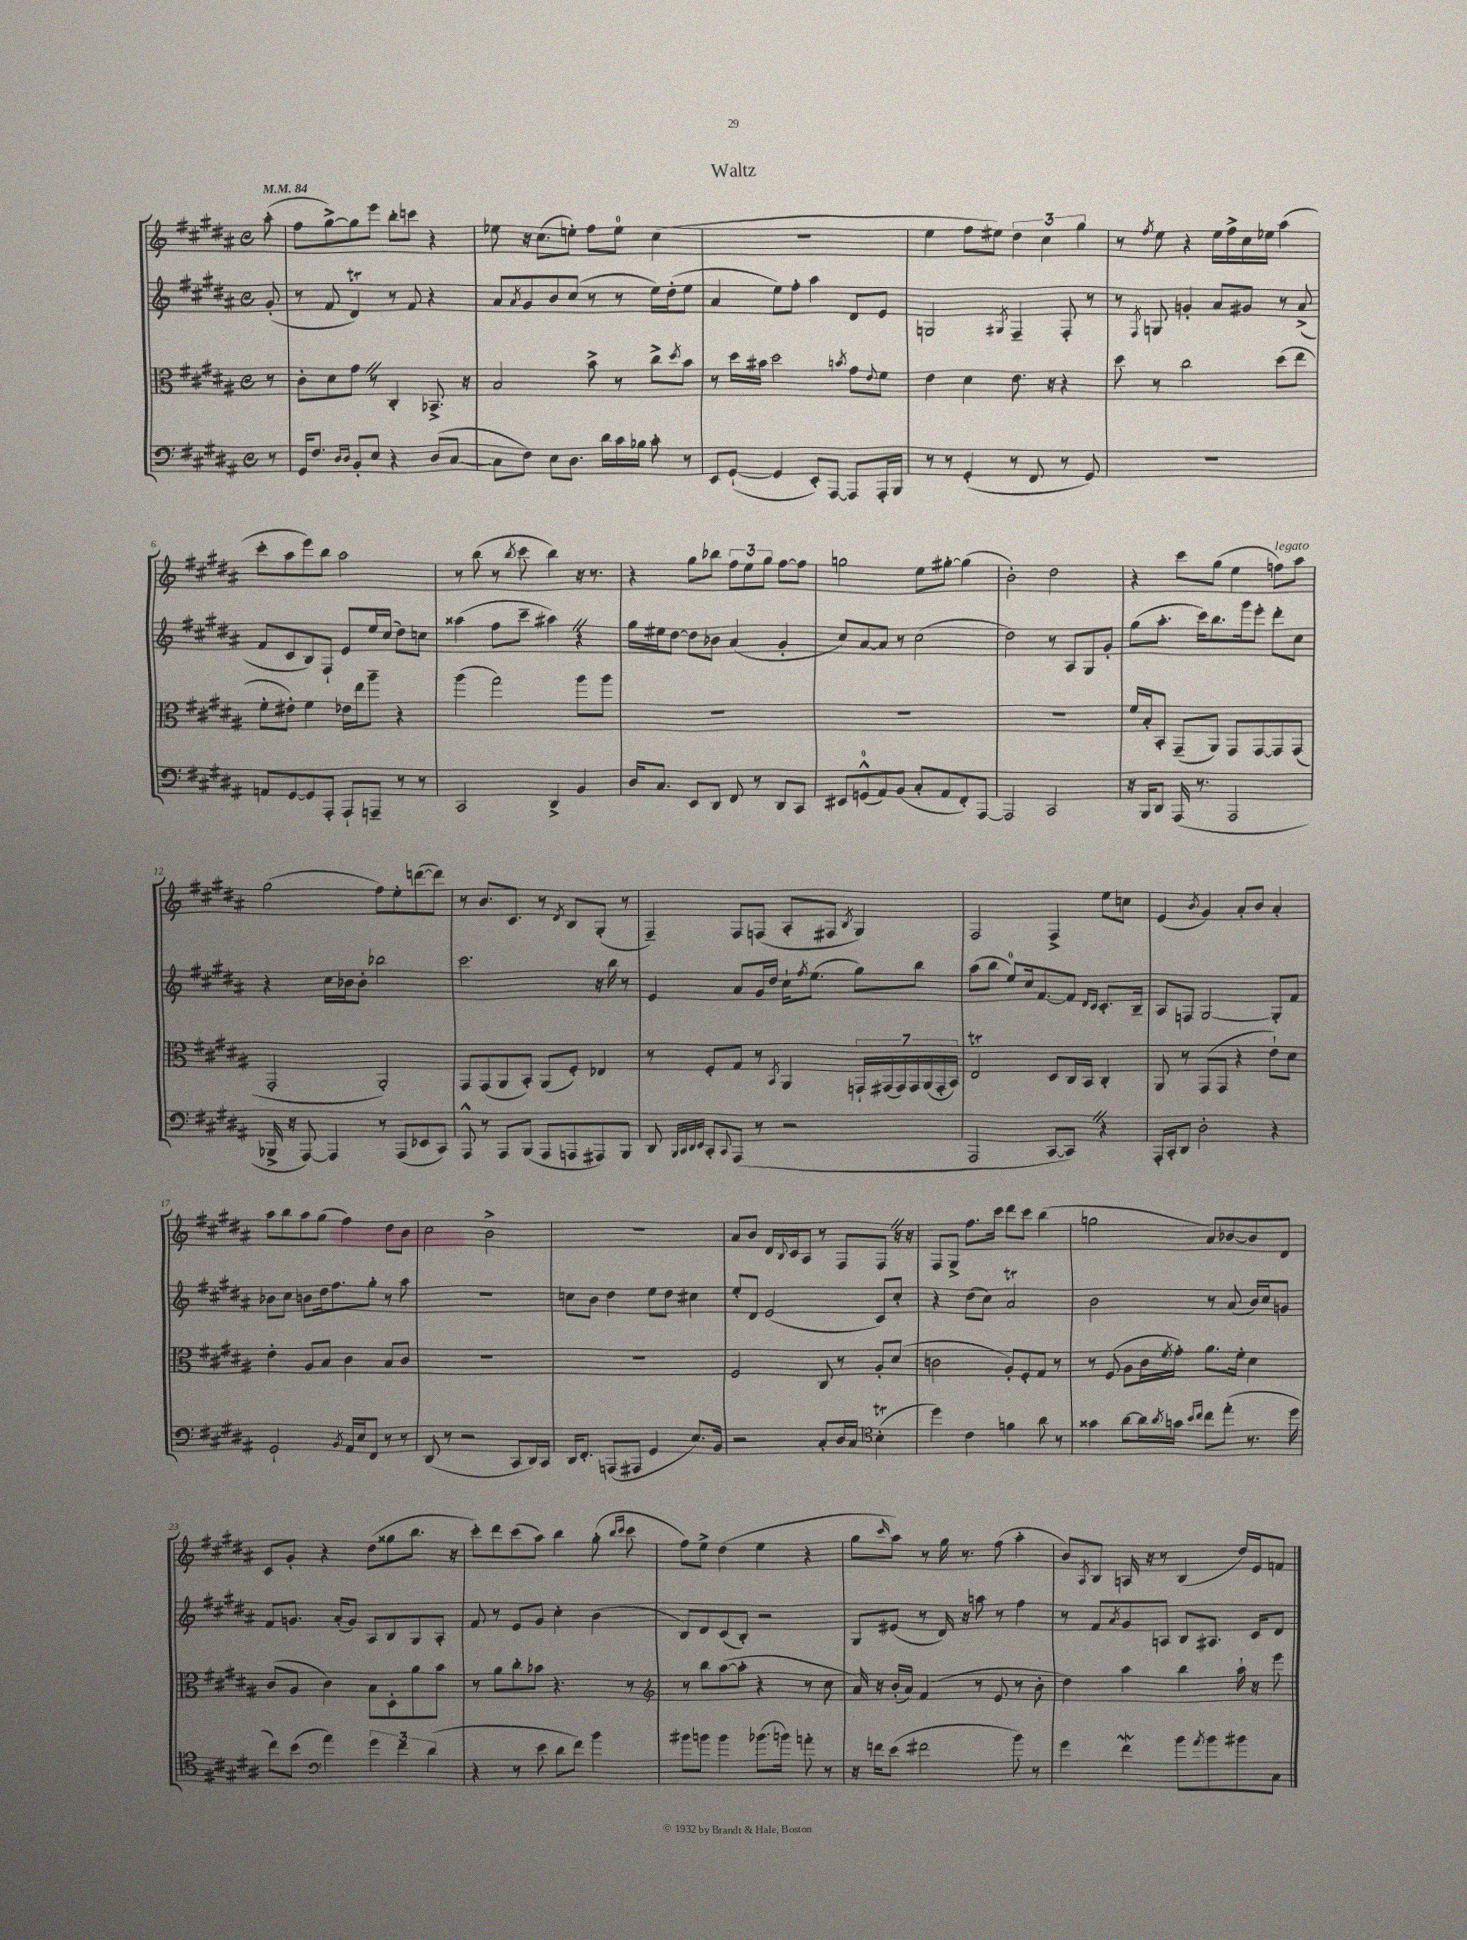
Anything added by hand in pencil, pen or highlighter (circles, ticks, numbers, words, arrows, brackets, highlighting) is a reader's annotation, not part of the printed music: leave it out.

**kern	**kern	**kern	**kern
*part4	*part3	*part2	*part1
*staff4	*staff3	*staff2	*staff1
*clefF4	*clefC3	*clefG2	*clefG2
*k[f#c#g#d#a#]	*k[f#c#g#d#a#]	*k[f#c#g#d#a#]	*k[f#c#g#d#a#]
*M4/4	*M4/4	*M4/4	*M4/4
*met(c)	*met(c)	*met(c)	*met(c)
*MM84	*MM84	*MM84	*MM84
=	=	=	=
8r	8r	(8g#'/	(8aa#'\
=1	=1	=1	=1
16GG#/KL	8c#'\L	8r	8ff#\L
8.F#/J	.	.	.
.	8d#\	8f#/	[8gg#^\)
16qqD#/LL	.	.	.
16qqD#/JJ	.	.	.
8BB'/L	8g#Z\J	4d#t/)	8gg#\]
8E/J	8r	.	8eee\J
4r	4C#'/	8r	8bb'\L
.	.	8f#/	8cccn\J
(8D#/L	8.BB-X^/	4r	4r
[8C#/J	.	.	.
.	16r	.	.
=2	=2	=2	=2
8C#\L]	2B/	8a#/L	8ee-X\
.	.	8qa#/	.
8F#\J)	.	8g#/	16r
.	.	.	(8.cc#\L
8E\L	.	8b/	.
8.D#\J	.	(8cc#/J	8een'\J)
.	8b^\	8r	8ff#\L
16d#\LL	.	.	.
16c#\	8r	8r	8ee\J
16B-X\JJ	.	.	.
8c#'\	8cc#^\L	16ee\LL)	(4cc#\
.	.	(16dd#'\J	.
.	8qdd#/	.	.
8r	8b\J	8ee\J	.
=3	=3	=3	=3
8EE/L	8r	4a#/	1r
([8GG#`/J	16dd#\LL	.	.
.	16b#X\JJ	.	.
4GG#/]	2dd#\	8ee\L)	.
.	.	8ff#'\J	.
8EE'/L)	.	4aa#\	.
[8AAA#/J	.	.	.
.	8qbn/	.	.
8AAA#/L]	8g#\L	8d#/L	.
.	8qqe/	.	.
16AAA#'/L	8f#\J	8e/J	.
16BBB/JJ	.	.	.
=4	=4	=4	=4
8r	4e\	2Gn/	4ee\
8r	.	.	.
(4GG#'/	4d#\	.	8ff#\L
.	.	.	8ee#X\J)
.	.	8qG#X/	.
8r	8.e\	4F#~/	6dd#\
8FF#/	.	.	.
.	.	.	6cc#\
.	16r	.	.
8r	4r	8F#'/	.
.	.	.	6gg#\
8GG#/)	.	8r	.
=5	=5	=5	=5
1r	8dd#\	8r	8r
.	.	8qF#/	8qff#/
.	8r	8Gn/	8ee\
.	2cc#\	4gn'/	4r
.	.	8a#/L	16ee\LL
.	.	.	16ff#^\
.	.	8g#X/J	16cc#\
.	.	.	16ee-X\JJ
.	(8dd#\L	8r	(4aa#\
.	8ee\J	(8a#^/	.
!!LO:LB:g=z
=6	=6	=6	=6
8AAn/L	8f#'\L	8f#/L	8ccc#'\L
[8GG#/	8e#X'\J)	8c#/	8aa#\
8GG#/]	4f#\	8B/)	8eee\)
8AAA#'/J	.	8F#`/J	8bb\J
8AAA#`/L	16e-X\LL	8e/L	2aa#\
.	16ee\J	.	.
8AAAn~/J	8aa#~\J	16ee/L	.
.	.	(16cc#/JJ	.
8r	4r	8dd#\L)	.
8r	.	8ccn\J	.
=7	=7	=7	=7
2CC#/	(4aa#\	(4aa##X\	8r
.	.	.	(8bb\
.	2gg#\)	8ff#\L	8r
.	.	.	8qbb/
.	.	8ccc#~\J	8ccc#\
4DD#^/	.	4aa#XZ\)	4bb\)
4BB/	8aa#\L	4r	16r
.	.	.	8.r
.	8aa#\J	.	.
=8	=8	=8	=8
16D#/KL	1r	16gg#\LL	4r
8.C#/J	.	16ee#X\J	.
.	.	[8dd#\J	.
8EE/L	.	8dd#\L]	8gg#\L
8DD#/J	.	8b-X\J	8bb-X\J
8FF#/	.	(4a#/	12ff#\L
.	.	.	12ee\
8r	.	.	.
.	.	.	12gg#\J
8DD#/L	.	4g#'/	[8ff#\L
8CC#/J	.	.	8ff#\J]
=9	=9	=9	=9
8EE#X/L	1r	8cc#/L)	2ggn\
(8GGn^^/	.	[8a#/	.
8AA#/)	.	8a#/J]	.
(8BB/J	.	8r	.
8C#'/L	.	(2cc#\	8ee\L
8AA#/	.	.	[8gg#X'\J
8FF#'/)	.	.	(4gg#\]
[8AAA#/J	.	.	.
=10	=10	=10	=10
2AAA#/]	1r	2dd#\)	2b'\)
2CC#/	.	8r	2dd#\
.	.	8A#/L	.
.	.	8G#/	.
.	.	8g#'/J	.
=11	=11	=11	=11
16r	16f#/LL	(8gg#\L	4r
16BBB/KL	16B'/J	.	.
8DD#/J	8BB'/J	8.aa#'\J	.
(16AAA#/	(8GG#~/L	.	8ccc#\L
8.r	.	16ccc#\KL)	.
.	8AA#/J)	8.bb\	(8gg#\J
2AAA#/	8GG#/L	.	4ee\
.	.	16ggg#\k	.
.	[8GG#/	8eee'\J	.
!	!	!	!LO:TX:a:i:t=legato
.	8GG#/]	8ddd#'\L	8ffn\L)
.	(8GG#/J	8cc#\J	8aa#\J
!!LO:LB:g=z
=12	=12	=12	=12
16BBB-X^/	2GG#'/	4r	(2gg#\
16r	.	.	.
[8AAA#/)	.	.	.
4AAA#/]	.	16cc#\LL	.
.	.	16b-X\J	.
.	.	8b-'\J	.
8r	2AA#'/)	2bb-X\	8ff#\L)
(8AAA#/L	.	.	8ee'\
8EE-X/	.	.	([8dddn\
8CC#/J)	.	.	8ddd\J])
=13	=13	=13	=13
8AAA#^^/	8GG#/L	2.ccc#\	8r
8r	(8GG#/	.	8.b/L
8AAA#/L	8AA#/	.	.
.	.	.	8.c#/J
(8BBB/J	8BB'/J)	.	.
8AAA#/L	(8AA#/L	.	8r
.	.	.	8qd#/
8AAAn/	8F#'/J)	.	8B/L
8AAA#X/)	4E-X/	16r	(8G#'/J
.	.	16bb\	.
8BBB/J	.	8r	8r
=14	=14	=14	=14
8DD#/	8r	4e/	4F#~/)
32qqBBB/LLL	.	.	.
32qqCC#/	.	.	.
32qqDD#/	.	.	.
32qqEE/JJJ	.	.	.
8CC#'/L	8F#'/L	.	.
8qqCC#/	.	.	.
(8AAA#/J	8G#/J	8a#/L	8F#/L
8r	8r	16g#/L	(8Fn/J
.	.	16dd#/JJ	.
.	8qBB/	.	.
2r	4AA#/	16cc#`\KL	8A#'/L
.	.	8qff#/	.
.	.	(8.ee\J	.
.	.	.	8F#X/J
.	.	.	8qB/
.	28GGn`/LL	8gg#\L)	4G#/)
.	(28GG#X/	.	.
.	28GG#/)	.	.
.	28GG#/	.	.
.	.	8bb\J	.
.	(28AA#/	.	.
.	28GG#'/	.	.
.	28BB/JJ)	.	.
=15	=15	=15	=15
2AAA#/	2ET/	(8aa#\L	2F#/
.	.	8bb\J	.
.	.	8ee/L)	.
.	.	16cc#/k	.
.	.	[8.f#/	.
[8CC#/L	8D#/L	.	4F#^/
8CC#Z/J])	16C#/L	8f#/J]	.
.	16BB/JJ	.	.
.	.	16qqd#/LL	.
.	.	16qqc#/JJ	.
4r	4C#'/	8.c#'/L	8ee\L
.	.	.	8ccn\J
.	.	16B~/Jk	.
=16	=16	=16	=16
16AAA#'/LL	8AA#/	8A#/L	(4e/
16CC#'/J	.	.	.
8DD#/J	8r	8Fn/J	.
.	.	.	8qb/
2D#'\	(8GG#/L	[2G#/	4g#/)
.	8GG#/J	.	.
.	4r	.	8a#'/L
.	.	.	8b/J
4r	8e`\L)	8G#'/L]	4a#'/
.	8d#\J	8f#/J	.
!!LO:LB:g=z
=17	=17	=17	=17
2GG#`/	4e'\	8b-X\L	8aa#\L
.	.	8cc#\J	8bb\
.	8A#/L	8bn\L	8aa#\
.	8B/J	16dd#\k	(8gg#\J
.	.	8.ff#\	.
8qBB/	.	.	.
16AA#/LL	4c#\	.	4ff#\)
16E/J	.	.	.
8FF#/J	.	8gg#'\J	.
8r	8B/L	8r	8dd#\L
8r	8c#/J	8aa#\	8b\J
=18	=18	=18	=18
(8DD#/	1r	1r	2cc#\
8r	.	.	.
2r	.	.	.
.	.	.	2b^\
8CC#/L	.	.	.
16DD#/L)	.	.	.
16CC#/JJ	.	.	.
=19	=19	=19	=19
16DD#/KL	1r	8ccn\L	1r
8.FF#'/J	.	.	.
.	.	8b\J	.
(8AAAn/L	.	4dd#\	.
8AAA#X/J	.	.	.
4GG#/	.	8ee\L	.
.	.	8dd#\J	.
8.E/L)	.	4cc#X\	.
16BB/Jk	.	.	.
=20	=20	=20	=20
2r	2F#/	8ee'/L	8a#/L
.	.	8d#/J	8b/J
.	.	(2e/	16d#/LL
.	.	.	8qqB/
.	.	.	16c#/J
.	.	.	8A#/J
8C#'/L	8C#/	.	8r
16D#/L	8r	.	8F#/L
16C#/JJ	.	.	.
*clefC4	*	*	*
(4BT'\	8A#'/L	8c#/L)	8F#Z/J
.	(8d#/J	8cc#'/J	16r
.	.	.	16r
=21	=21	=21	=21
4dd#\)	2cn\	4r	8F#/L
.	.	.	8G#^/J
4c#\	.	(8dd#\L	8.ff#\L
.	.	8cc#\J)	.
.	.	.	16ccc#\Jk
4fn\	8A#'/L)	2a#t/	8ddd#\L
.	8F#'/	.	8ccc#\J
8a#\	8G#/J	.	(4bb\
8r	8r	.	.
=22	=22	=22	=22
4g##X\	8r	2b\	2ggn\
.	(8F#/	.	.
[8a#\L	8A#\L	.	.
16a#\L]	16c#\L	.	.
8qa#/	8qf#/	.	.
16gn\JJ	16g#'\JJ)	.	.
16qqb/LL	.	.	.
16qqcc#/JJ	.	.	.
8cc#\L	8.a#\L	8r	8a#/L)
(8ee'\J	.	(8a#/	[8b-X/
.	16f#'\Jk	.	.
8.r	4d#\	16b/LL)	8b-/]
.	.	16cc#/J	.
.	.	8gn/J	8d#/J
16dd#\	.	.	.
!!LO:LB:g=z
=23	=23	=23	=23
8cc#\L)	(8c#/L	8f#/L	8c#/L
(8b\J	8A#/J	8.gn/J	8g#'/J
*clefF4	*	*	*
4a#\)	4c#\)	.	4r
.	.	(16a#'/KL	.
.	.	8g/J)	.
6g#\	8B\L	8A#/L	(8dd#\L
.	8D#'\	8B/	8gg##X\
6f#\	.	.	.
.	8a#\	8G#/	8.bb\J
(6d#\	.	.	.
.	8b\J	8A#'/J	.
.	.	.	16r
=24	=24	=24	=24
4r	8r	8f#/	8ccc#'\L)
.	8a#\L	8r	8ddd#\
8r	8cc#'\	8e/L	(8ccc#\
8e\	8b-X\J	8g#/J	8aa#\J)
8d#\L	4.r	4cc#'\	4bb\
8f#\J)	.	.	.
4b\	.	(4b\	(8gg#'\
.	.	.	16qqbb/LL
.	.	.	16qqccc#/JJ
.	8r	.	8ccc#\
=25	=25	=25	=25
*	*clefG2	*	*
8b#X\L	8r	8B/L)	8ff#\L)
8bn\J	8bb\L	8d#/	8ee^\J
4b\	([8aa#\	(8c#/	(4dd#\
.	8aa#'\J]	8B'/J)	.
(8.b-X\L	4r	2r	4ee\
16bn\Jk)	.	.	.
8an'\	8r	.	4r
8r	8cc#\	.	.
=26	=26	=26	=26
16r	16a#/)	8G#/L	8gg#\L
16fn\KL	16r	.	.
.	.	.	16qqccc#/
(8e\J	(16b'/LL	(8e#X/J	8aa#\J)
.	16a#/JJ)	.	.
2f#X\	(4f#/	8r	8r
.	.	16d#/)	16gg#\
.	.	16r	8.r
.	8r	8aan\	.
.	8e/	8r	(8ff#\
8b\)	8r	4ff#\	4aa#'\
8r	8b'\	.	.
=27	=27	=27	=27
4g#\	4dd#\)	8r	8b/L)
.	.	.	8qA#/
.	.	8f#/L	8B/J
.	.	8qa#/	.
4f#W\	4aa#\	8g#/	16An/
.	.	.	16r
.	.	8An/J	8r
8b\L	4bb\	8B/L	(4B/
8qa#/	.	.	.
8b\	.	8.A#X/J	.
8b#X\	16aa#`\	.	16dd#/LL)
.	16r	16c#/KL	16e/J
8C#\J	8eee\	8d#/J	8fn/J
==	==	==	==
*-	*-	*-	*-
